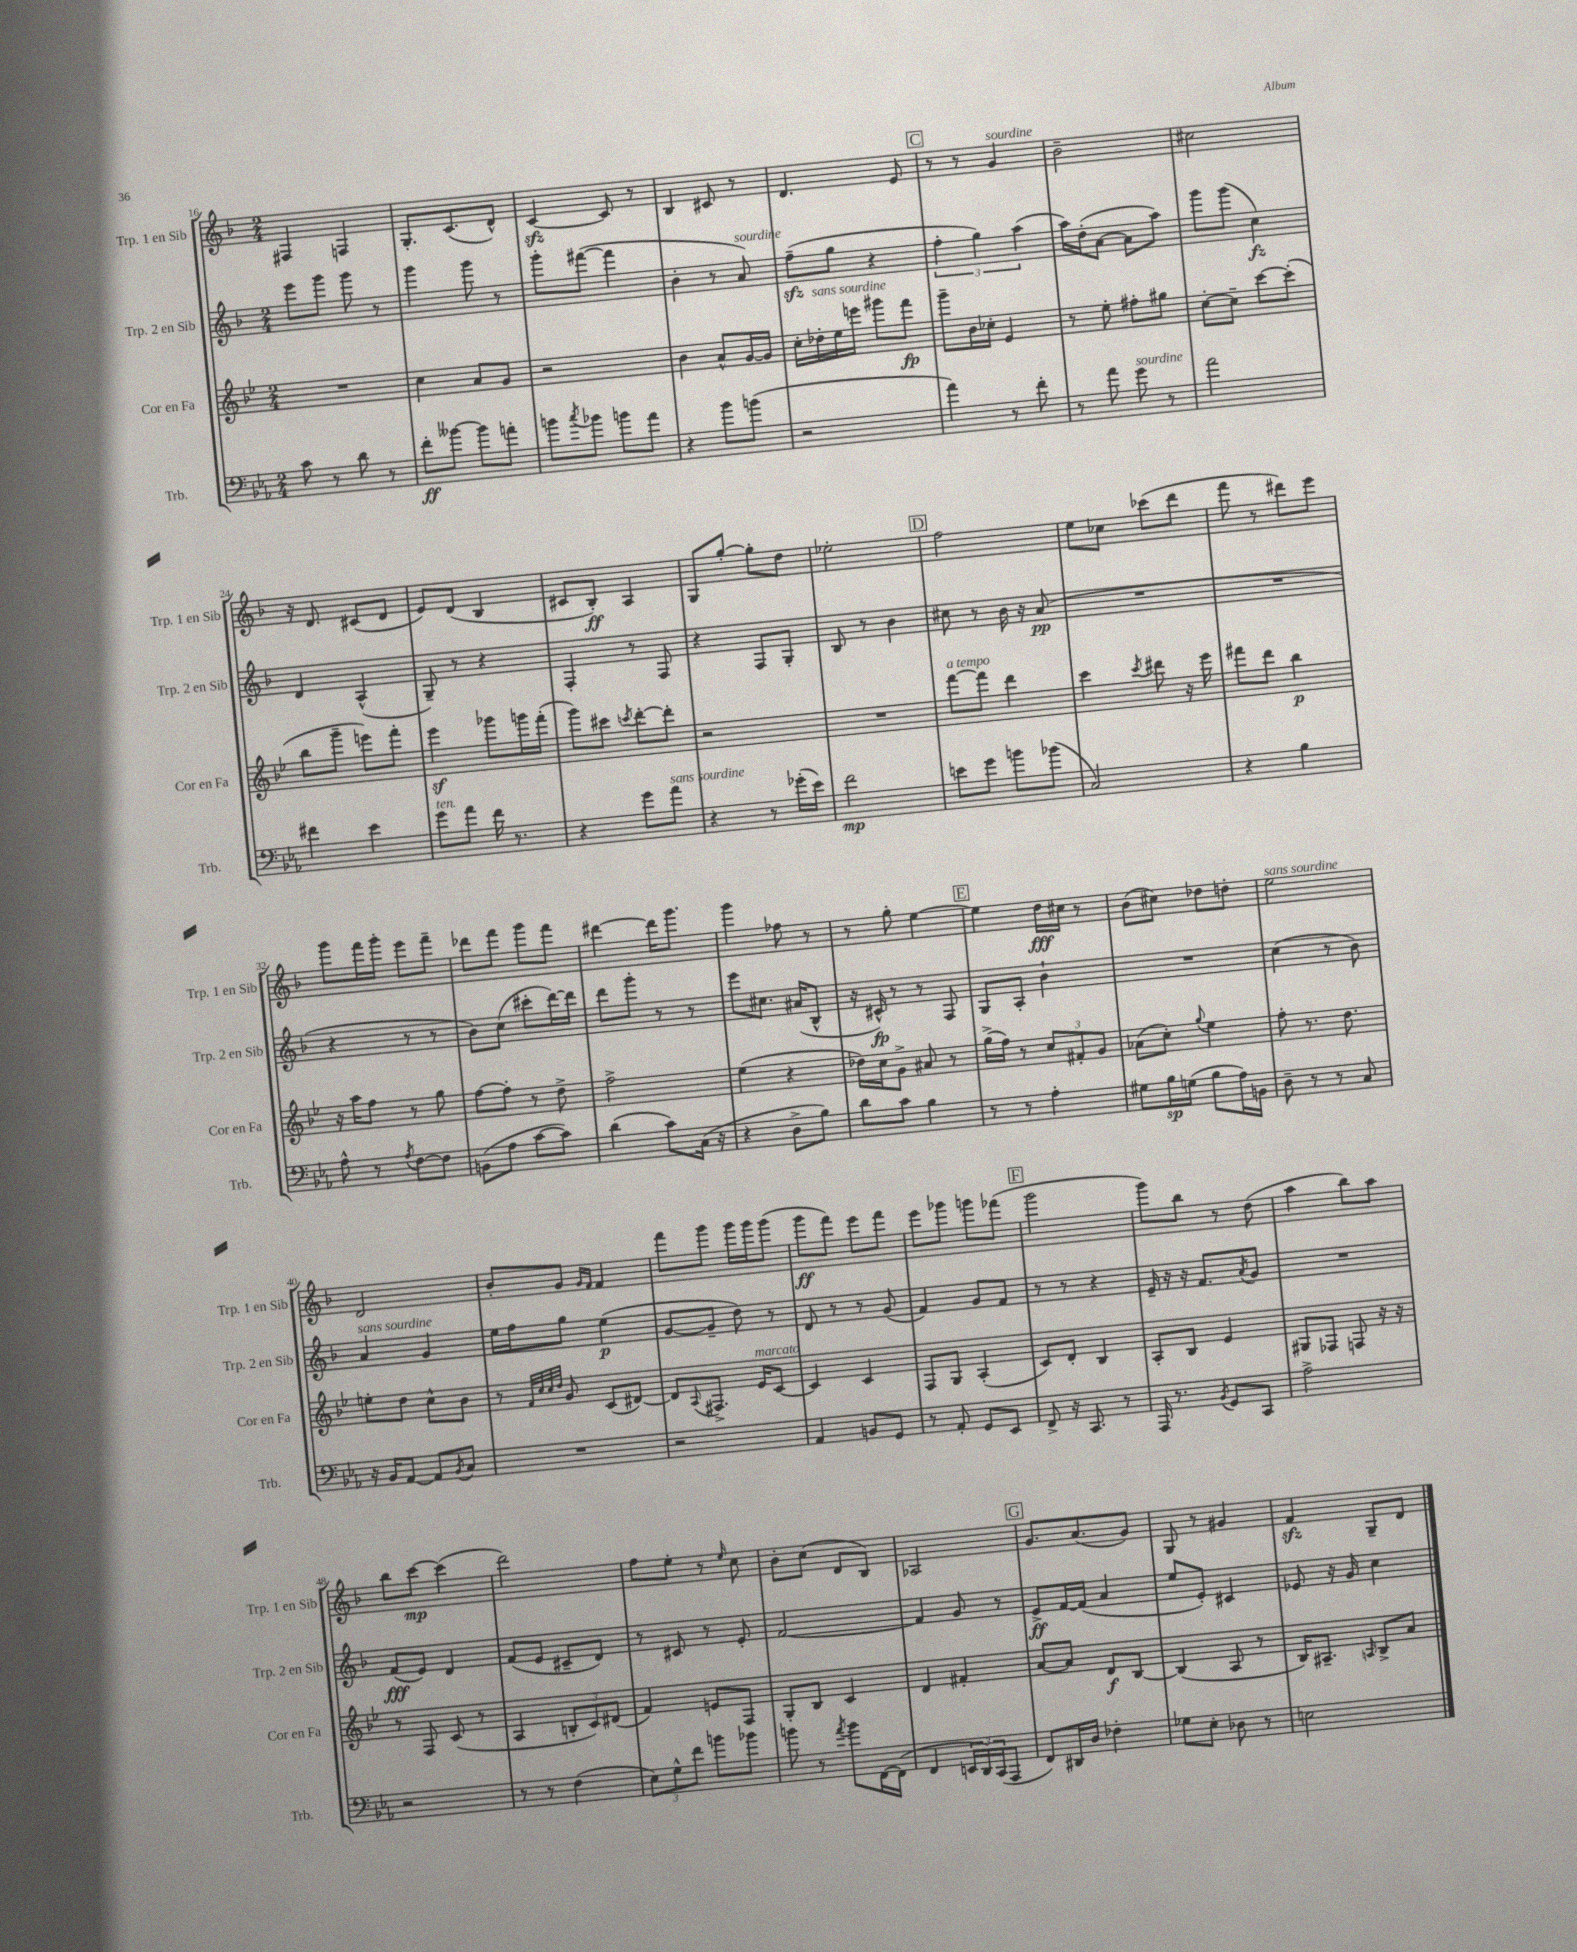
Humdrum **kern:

**kern	**dynam	**kern	**dynam	**kern	**dynam	**kern	**dynam
*part4	*part4	*part3	*part3	*part2	*part2	*part1	*part1
*staff4	*staff4	*staff3	*staff3	*staff2	*staff2	*staff1	*staff1
*I"Trb.	*	*I"Cor en Fa	*	*I"Trp. 2 en Sib	*	*I"Trp. 1 en Sib	*
*I'Trb.	*	*I'Cor en Fa	*	*I'Trp. 2 en Sib	*	*I'Trp. 1 en Sib	*
*clefF4	*	*clefG2	*	*clefG2	*	*clefG2	*
*k[b-e-a-]	*	*k[b-e-]	*	*k[b-]	*	*k[b-]	*
*M2/4	*	*M2/4	*	*M2/4	*	*M2/4	*
=16	=16	=16	=16	=16	=16	=16	=16
8c\	.	2r	.	8eee\L	.	4F#X/	.
8r	.	.	.	8ggg\J	.	.	.
8d\	.	.	.	8ggg\	.	4Fn/	.
8r	.	.	.	8r	.	.	.
=17	=17	=17	=17	=17	=17	=17	=17
8f'\L	ff	4cc\	.	4ggg\	.	8.G'/L	.
[8b--X\J	.	.	.	.	.	.	.
.	.	.	.	.	.	(8.c/	.
8b--\L]	.	8a/L	.	8ggg\	.	.	.
8an'\J	.	8g/J	.	8r	.	8d^^/J)	.
=18	=18	=18	=18	=18	=18	=18	=18
8bn\L	.	2r	.	8ggg'\L	.	[4czz/	.
8qcc/	.	.	.	.	.	.	.
8b-X\J	.	.	.	([8fff#X\J	.	.	.
8bn\L	.	.	.	4fff#\]	.	8c/]	.
8a-\J	.	.	.	.	.	8r	.
=19	=19	=19	=19	=19	=19	=19	=19
4r	.	4b-\	.	4b-'\	.	4B-/	.
8b-\L	.	8a^^/L	.	8r	.	8c#X/	.
!	!	!	!	!LO:TX:a:i:t=sourdine	!	!	!
(8bn\J	.	[16g/L	.	8a/)	.	8r	.
.	.	16g/JJ]	.	.	.	.	.
=20	=20	=20	=20	=20	=20	=20	=20
2r	.	16cc'\LL	.	(8ffzz~\L	.	4.d/	.
!	!	!LO:TX:a:i:t=sans sourdine	!	!	!	!	!
.	.	16dd-X'\	.	.	.	.	.
.	.	16ee-\	.	8gg\J	.	.	.
.	.	16eeen\JJ	.	.	.	.	.
.	.	8ggg#X\L	.	4r	.	.	.
.	.	8fff\J	fp	.	.	8e/	.
!!LO:REH:place=s1:t=C
=21	=21	=21	=21	=21	=21	=21	=21
4a-\)	.	8ggg~\L	.	6ff'\	.	8r	.
.	.	16b-\L	.	.	.	8r	.
.	.	.	.	6gg\)	.	.	.
.	.	16cc-X'\JJ	.	.	.	.	.
!	!	!	!	!	!	!LO:TX:a:i:t=sourdine	!
8r	.	4e-/	.	.	.	4g/	.
.	.	.	.	(6aa\	.	.	.
8f'\	.	.	.	.	.	.	.
=22	=22	=22	=22	=22	=22	=22	=22
8r	.	8r	.	16aa\LL)	.	2b-~\	.
.	.	.	.	(16dd'\J	.	.	.
8a-\	.	8ee-'\	.	[8a\J	.	.	.
!LO:TX:a:i:t=sourdine	!	!	!	!	!	!	!
8g\	.	8ff#X'\L	.	8a\L]	.	.	.
8r	.	8gg#X\J	.	8aa\J)	.	.	.
=23	=23	=23	=23	=23	=23	=23	=23
2a-\	.	[8cc'\L	.	8ggg\L	.	2cc#X\	.
.	.	8cc~\J]	.	(8ggg\J	.	.	.
.	.	[8ccc\L	.	4cc\)	fz	.	.
.	.	(8ccc'\J]	.	.	.	.	.
!!LO:LB:g=z
=24	=24	=24	=24	=24	=24	=24	=24
4f#X\	.	8bb-\L	.	4d/	.	16r	.
.	.	.	.	.	.	8.d/	.
.	.	8ggg~\J	.	.	.	.	.
4e-\	.	8eeen\L)	.	(4A^^/	.	(8c#X/L	.
.	.	8fff'\J	.	.	.	8d/J	.
=25	=25	=25	=25	=25	=25	=25	=25
!LO:TX:a:i:t=ten.	!	!	!	!	!	!	!
8g\L	.	4eee-z\	.	8G~/)	.	8e/L)	.
8a-\J	.	.	.	8r	.	(8d/J	.
16f\	.	8ggg-X\L	.	4r	.	4B-/	.
8.r	.	.	.	.	.	.	.
.	.	16gggn\L	.	.	.	.	.
.	.	(16fff'\JJ	.	.	.	.	.
=26	=26	=26	=26	=26	=26	=26	=26
4r	.	8ggg\L)	.	4F'/	.	8c#X/L	.
.	.	8ccc#X\J	.	.	.	8B-'/J)	ff
.	.	8qcccn/	.	.	.	.	.
8g\L	.	[8ddd'\L	.	8r	.	4A/	.
!LO:TX:a:i:t=sans sourdine	!	!	!	!	!	!	!
8a-\J	.	8ddd'\J]	.	8F/	.	.	.
=27	=27	=27	=27	=27	=27	=27	=27
4r	.	2r	.	4r	.	8G/L	.
.	.	.	.	.	.	[8gg'/J	.
8r	.	.	.	8F/L	.	8gg'\L]	.
(16g-X'\LL	.	.	.	8G'/J	.	8dd\J	.
16e-\JJ)	.	.	.	.	.	.	.
=28	=28	=28	=28	=28	=28	=28	=28
2f\	mp	2r	.	8B-/	.	2ee-X'\	.
.	.	.	.	8r	.	.	.
.	.	.	.	4b-\	.	.	.
!!LO:REH:place=s1:t=D
=29	=29	=29	=29	=29	=29	=29	=29
!	!	!LO:TX:a:i:t=a tempo	!	!	!	!	!
8en\L	.	[8fff\L	.	8cc#X\	.	2ff\	.
8g\J	.	8fff\J]	.	8r	.	.	.
8bn\L	.	4ddd\	.	16b-\	.	.	.
.	.	.	.	16r	.	.	.
(8b-X\J	.	.	.	(8a/	pp	.	.
=30	=30	=30	=30	=30	=30	=30	=30
2C/)	.	4ccc\	.	2r	.	8ee\L	.
.	.	.	.	.	.	8cc-X\J	.
.	.	8qccc/	.	.	.	.	.
.	.	8ddd#X\	.	.	.	(8ccc-X\L	.
.	.	16r	.	.	.	8ddd\J	.
.	.	16eee-\	.	.	.	.	.
=31	=31	=31	=31	=31	=31	=31	=31
4r	.	8fff#X\L	.	2r	.	8fff\	.
.	.	8ddd\J	.	.	.	8r	.
4B-\	.	4bb-\	p	.	.	8ddd#X\L)	.
.	.	.	.	.	.	8eee\J	.
!!LO:LB:g=z
=32	=32	=32	=32	=32	=32	=32	=32
8A-^^\	.	16r	.	4r	.	8ggg\L	.
.	.	16aa\KL	.	.	.	.	.
8r	.	8ff\J	.	.	.	16fff\L	.
.	.	.	.	.	.	16ggg'\JJ	.
8qA-/	.	.	.	.	.	.	.
[8F\L	.	8r	.	8r	.	8eee\L	.
8F\J]	.	8gg\	.	8r	.	8fff~\J	.
=33	=33	=33	=33	=33	=33	=33	=33
(8BBn\L	.	[8ff\L	.	8b-\L)	.	8ddd-X\L	.
8A-\J	.	8ff'\J]	.	(8cc\J	.	8fff\J	.
[8c\L	.	8r	.	8ccc#X'\L	.	8ggg\L	.
8c\J])	.	8dd^\	.	[16ddd\L)	.	8fff\J	.
.	.	.	.	16ddd\JJ]	.	.	.
=34	=34	=34	=34	=34	=34	=34	=34
(4d\	.	2ff^\	.	8ddd\L	.	[4ddd#X\	.
.	.	.	.	8ggg'\J	.	.	.
8c\L)	.	.	.	8r	.	16ddd#\KL]	.
.	.	.	.	.	.	8.ggg\J	.
(16C\Jk	.	.	.	8r	.	.	.
16r	.	.	.	.	.	.	.
=35	=35	=35	=35	=35	=35	=35	=35
4r	.	(4ee-\	.	8eee\L	.	4ggg\	.
.	.	.	.	8.cc#X\J	.	.	.
8D^\L	.	4r	.	.	.	8ff-X\	.
.	.	.	.	(16a#X/KL	.	.	.
8B-\J)	.	.	.	8B-^^/J	.	8r	.
=36	=36	=36	=36	=36	=36	=36	=36
8d\L	.	16dd-X\LL)	.	16r	.	8r	.
.	.	16cc\J	.	16c#X^^/)	fp	.	.
8c\J	.	8g^\J	.	8r	.	8gg'\	.
4B-\	.	8a#X/	.	8r	.	[4ee\	.
.	.	8r	.	8F/	.	.	.
!!LO:REH:place=s1:t=E
=37	=37	=37	=37	=37	=37	=37	=37
8r	.	(16gg^\LL	.	8G/L	.	4ee\]	.
.	.	16ff\JJ)	.	.	.	.	.
8r	.	8r	.	8A'/J	.	.	.
4A-'\	.	12cc/L	.	4b-`\	.	16dd\LL	fff
.	.	.	.	.	.	16cc#X\JJ	.
.	.	12f#X'/	.	.	.	.	.
.	.	.	.	.	.	8r	.
.	.	12g/J	.	.	.	.	.
=38	=38	=38	=38	=38	=38	=38	=38
8G#X\L	.	(8a-X\L	.	2r	.	(8b-\L	.
16B-\L	sp	8cc'\J)	.	.	.	8cc#X\J)	.
(16Gn\JJ	.	.	.	.	.	.	.
.	.	8qqgg/	.	.	.	.	.
8B-\L	.	4ee-\	.	.	.	8dd-X\L	.
16A-\L)	.	.	.	.	.	8ddn'\J	.
16BBn\JJ	.	.	.	.	.	.	.
=39	=39	=39	=39	=39	=39	=39	=39
!	!	!	!	!	!	!LO:TX:a:i:t=sans sourdine	!
8D~\	.	8ff'\	.	(4cc\	.	2ee\	.
8r	.	8.r	.	.	.	.	.
8r	.	.	.	8r	.	.	.
.	.	8.dd\	.	.	.	.	.
8C/	.	.	.	8b-\)	.	.	.
!!LO:LB:g=z
=40	=40	=40	=40	=40	=40	=40	=40
!	!	!	!	!LO:TX:a:i:t=sans sourdine	!	!	!
16r	.	8een'\L	.	4a/	.	2d/	.
16BB-/KL	.	.	.	.	.	.	.
[8AA-/J	.	8dd\J	.	.	.	.	.
8AA-/L]	.	8cc^^\L	.	4g/	.	.	.
8qBB-/	.	.	.	.	.	.	.
8C/J	.	8b-\J	.	.	.	.	.
=41	=41	=41	=41	=41	=41	=41	=41
2r	.	8r	.	16ee\LL	.	8b-'/L	.
.	.	.	.	16ff\J	.	.	.
.	.	32qqf/LLL	.	.	.	.	.
.	.	32qqcc/	.	.	.	.	.
.	.	32qqcc/	.	.	.	.	.
.	.	32qqdd/JJJ	.	.	.	.	.
.	.	8g/	.	8gg\J	.	8g/J	.
.	.	.	.	.	.	16qqg/LL	.
.	.	.	.	.	.	16qqf/JJ	.
.	.	(8c/L	.	(4ee\	p	4f/	.
.	.	[8d#X/J)	.	.	.	.	.
=42	=42	=42	=42	=42	=42	=42	=42
2r	.	8d#/L]	.	[8g/L	.	8fff\L	.
.	.	8qqA/	.	.	.	.	.
.	.	8.F#X^/J	.	8g~/J]	.	8ggg\J	.
.	.	.	.	8dd\)	.	16ggg\LL	.
!	!	!LO:TX:a:i:t=marcato	!	!	!	!	!
.	.	16e-/KL	.	.	.	16ggg\J	.
.	.	[8c/J	.	8r	.	(8ggg\J	.
=43	=43	=43	=43	=43	=43	=43	=43
4AA-/	.	4c/]	.	8d/	.	8ggg\L	ff
.	.	.	.	8r	.	8fff\J)	.
8BBn/L	.	4c/	.	8r	.	8eee\L	.
8GG/J	.	.	.	(8g/	.	8fff\J	.
=44	=44	=44	=44	=44	=44	=44	=44
8r	.	8F/L	.	4f/)	.	8eee\L	.
8AA-'/	.	8G/J	.	.	.	8ggg-X\J	.
8GG/L	.	(4A'/	.	8g/L	.	8gggn\L	.
8EE-/J	.	.	.	8f/J	.	(8fff-X\J	.
!!LO:REH:place=s1:t=F
=45	=45	=45	=45	=45	=45	=45	=45
8FF^/	.	8c/L)	.	8r	.	2ggg\	.
16r	.	8d'/J	.	8r	.	.	.
8.CC/	.	.	.	.	.	.	.
.	.	4B-/	.	4r	.	.	.
8r	.	.	.	.	.	.	.
=46	=46	=46	=46	=46	=46	=46	=46
16AAA-/	.	8A'/L	.	16e~/	.	8ggg\L)	.
8.r	.	.	.	16r	.	.	.
.	.	8B-/J	.	16r	.	8bb-\J	.
.	.	.	.	8.f/L	.	.	.
8qBB-/	.	.	.	.	.	.	.
8GG/L	.	4e-/	.	.	.	8r	.
.	.	.	.	8qa/	.	.	.
8CC/J	.	.	.	8g/J	.	(8dd\	.
=47	=47	=47	=47	=47	=47	=47	=47
2A-^\	.	8G#X/L	.	2r	.	4aa\	.
.	.	8F-X/J	.	.	.	.	.
.	.	8Fn/	.	.	.	8bb-\L)	.
.	.	16r	.	.	.	8aa\J	.
.	.	16r	.	.	.	.	.
!!LO:LB:g=z
=48	=48	=48	=48	=48	=48	=48	=48
2r	.	8r	.	(8f/L	fff	8bb-\L	.
.	.	8F/	.	8e/J)	.	[8ccc\J	mp
.	.	(8c/	.	4d/	.	(4ccc\]	.
.	.	8r	.	.	.	.	.
=49	=49	=49	=49	=49	=49	=49	=49
8r	.	4A/	.	(8f/L	.	2ddd\)	.
8r	.	.	.	8e/J	.	.	.
(4F\	.	12Bn'/L	.	8c#X~/L	.	.	.
.	.	12c/)	.	.	.	.	.
.	.	.	.	8d/J)	.	.	.
.	.	(12d#X/J	.	.	.	.	.
=50	=50	=50	=50	=50	=50	=50	=50
12E-\L)	.	4f/)	.	8r	.	8ff\L	.
12G^^\	.	.	.	.	.	.	.
.	.	.	.	8c#X/	.	8ee'\J	.
12f\J	.	.	.	.	.	.	.
8bn\L	.	8en/L	.	8r	.	8r	.
.	.	.	.	.	.	16qqee/	.
8b-X\J	.	8F/J	.	8e'/	.	8cc\	.
=51	=51	=51	=51	=51	=51	=51	=51
8bn\	.	8G'/L	.	[2f/	.	8b-'\L	.
8r	.	8B-/J	.	.	.	(8cc\J	.
8qa-/	.	.	.	.	.	.	.
8b\L	.	4c/	.	.	.	8d/L	.
[16FF\L	.	.	.	.	.	8B-/J)	.
(16FF\JJ]	.	.	.	.	.	.	.
=52	=52	=52	=52	=52	=52	=52	=52
4FF/	.	4d/	.	4f/]	.	2A-X/	.
24EEn/LL	.	4f#X'/	.	8g/	.	.	.
24DD/)	.	.	.	.	.	.	.
(24CC/J	.	.	.	.	.	.	.
8AAA-/J	.	.	.	8r	.	.	.
!!LO:REH:place=s1:t=G
=53	=53	=53	=53	=53	=53	=53	=53
8FF/L)	.	[8a/L	.	8e^/L	ff	8.g/L	.
16DD#X/L	.	8a/J]	.	[16f/L	.	.	.
16D/JJ	.	.	.	(16f/JJ]	.	(8.a/	.
4F-X'\	.	8d/L	f	4a/	.	.	.
.	.	[8B-/J	.	.	.	8g/J)	.
=54	=54	=54	=54	=54	=54	=54	=54
8G-X\L	.	(4B-/]	.	8ee/L	.	8G/	.
8E-'\J	.	.	.	8e'/J)	.	8r	.
8D-X\	.	8A/	.	4c#X/	.	4g#X/	.
8r	.	8r	.	.	.	.	.
=55	=55	=55	=55	=55	=55	=55	=55
2En\	.	16B-/KL)	.	8e-X/	.	4fzz/	.
.	.	8.A#X~/J	.	.	.	.	.
.	.	.	.	16r	.	.	.
.	.	.	.	16g/	.	.	.
.	.	16qqAn/	.	.	.	.	.
.	.	8B-^/L	.	4cc\	.	8G~/L	.
.	.	8a/J	.	.	.	8d/J	.
==	==	==	==	==	==	==	==
*-	*-	*-	*-	*-	*-	*-	*-
